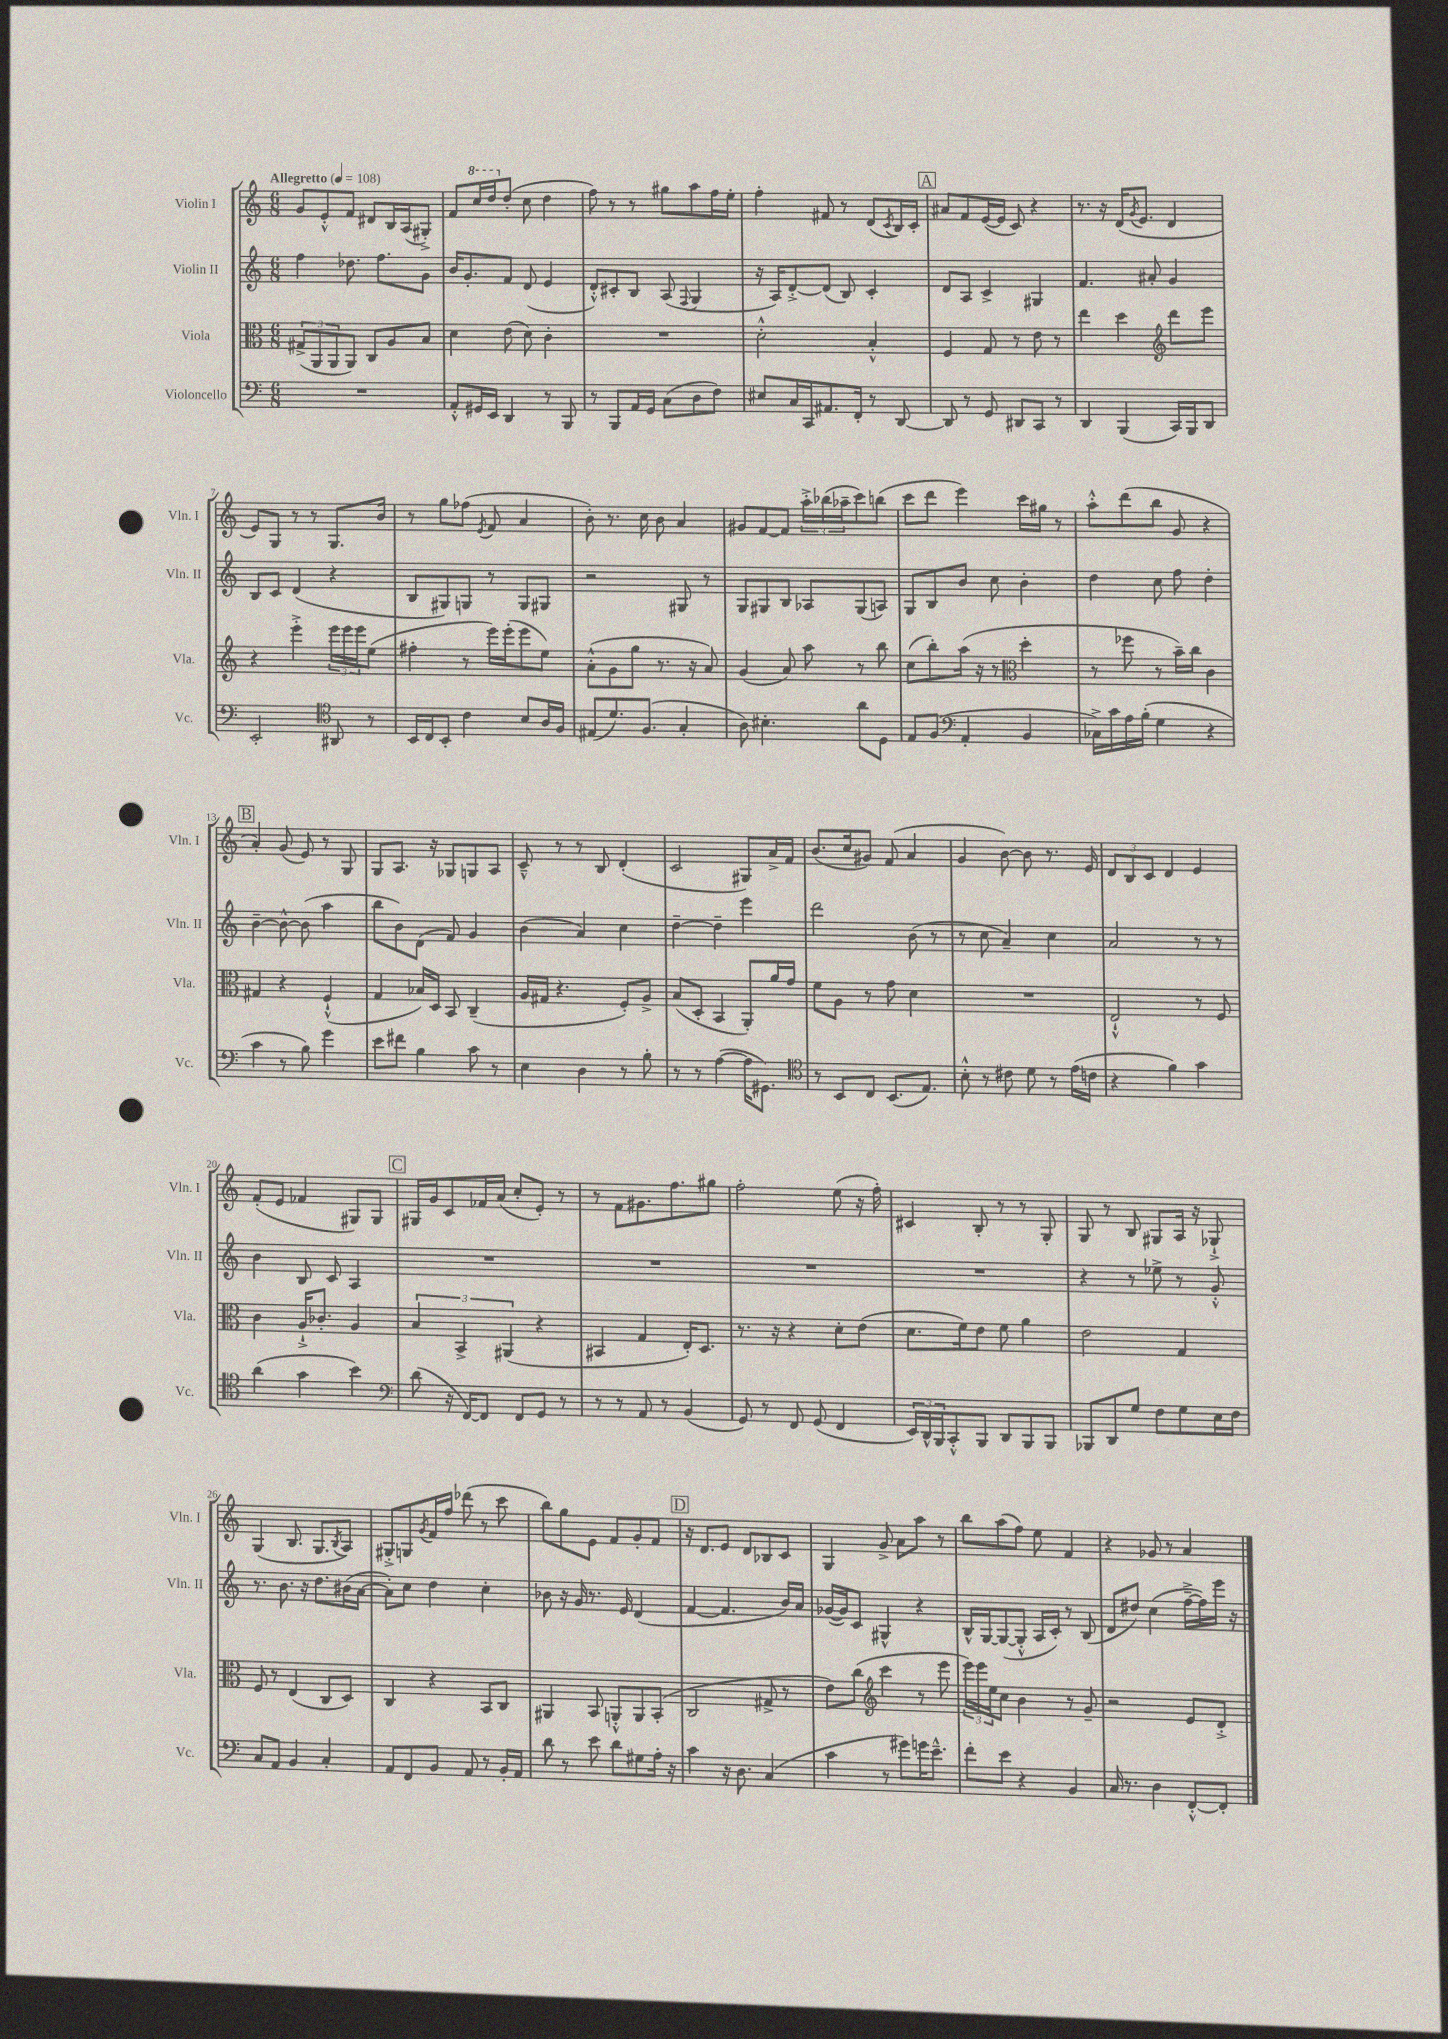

**kern	**kern	**kern	**kern
*staff4	*staff3	*staff2	*staff1
*clefF4	*clefC3	*clefG2	*clefG2
*k[]	*k[]	*k[]	*k[]
*M6/8	*M6/8	*M6/8	*M6/8
*MM108	*MM108	*MM108	*MM108
2.r	(12G#^/L	4ff\	8g/L
.	12AA/	.	.
.	.	.	8e'^^/
.	12AA/	.	.
.	8AA/J)	8.dd-\	8f/J
.	8C/L	.	8d#/L
.	.	8.ff\L	.
.	8A/	.	16B/L
.	.	.	(16A/J
.	8B/J	8g\J	8G#'^/J)
=	=	=	=
8AA'^^/L	4d\	16b/LK	8f/L
.	.	8.g'/	.
16GG#/L	.	.	16ccc/L
16EE/JJ	.	.	16ddd/J
4DD/	(8e\	8f/J	(8dd'/J
.	8d\)	(8d/	8cc\
8r	4c'\	4e/	4dd\
8BBB/	.	.	.
=	=	=	=
8r	2.r	8d'^^/L)	8ff\)
8BBB/L	.	8c#'/	8r
16AA/L	.	8B/J	8r
16GG/JJ	.	.	.
(8C\L	.	(8A/	8gg#\L
.	.	8qqF/	.
8D\	.	4G/	8aa\
8F\J)	.	.	16ff\L
.	.	.	16ee'\JJ
=	=	=	=
8E#/L	2d'^^\	16r	4ff'\
.	.	16A/LK)	.
16C/L	.	[8d'^/	.
16CC/J	.	.	.
8.AA#/	.	(8d/]J	8f#/
.	.	8B/)	8r
16FF'/Jk	.	.	.
8r	4B'^^/	4c'/	(8d/L
.	.	.	8qc/
[8DD/	.	.	16B/L)
.	.	.	16c'/JJ
=	=	=	=
8DD/]	4F/	8d/L	8a#/L
8r	.	8A/J	8f/
8GG/	8G/	4c^/	([16e/L
.	.	.	16e/]JJ
8DD#/L	8r	.	8c/)
8CC/J	8e\	4G#/	4r
8r	8r	.	.
=	=	=	=
4DD/	4ee\	4.f/	8.r
.	.	.	16r
(4BBB/	4dd\	.	(16d/LK
.	.	.	8qg/
.	.	.	8.e/J
.	.	8a#'/	.
*	*clefG2	*	*
16CC/LL)	8ddd\L	4g/	4d/
16BBB/J	.	.	.
8DD/J	8eee\J	.	.
=	=	=	=
2EE'/	4r	8B/L	8e/L)
.	.	8c/J	8G/J
.	4eee'^\	(4d/	8r
.	.	.	8r
*clefC4	*	*	*
8AA#/	24eee\LL	4r	8.G/L
.	24eee\	.	.
.	24eee\J	.	.
8r	(8ee\J	.	.
.	.	.	16b/Jk
=	=	=	=
16BB/LL	4ff#'\	8B/L	8r
16C/J	.	.	.
8BB'/J	.	8G#/)	8gg\L
4c\	8r	8G/J	(8ff-\J
.	.	.	8qe/
.	16eee\LL)	8r	8f/
.	(16eee'\J	.	.
8B/L	8eee\	8G/L	4a/
16A/L	8ee\J)	8G#/J	.
16F/JJ	.	.	.
=	=	=	=
(8E#/L	(8a'^^\L	2r	8b'\)
8.d/)	8g\	.	8.r
.	8gg\J	.	.
(8.F/J	.	.	16cc\
.	8.r	.	8b\
4G'/	.	8G#/	4a/
.	16r	.	.
.	8a/)	8r	.
=	=	=	=
8A\)	(4g/	8G/L	8g#/L
4.B#'\	.	8G#/	[8f/
.	8a/)	8B/J	8f/]J
.	8aa\	8A-/L	24aa'^\LL
.	.	.	(24bb-\
.	.	.	24aa-~\J
8a\L	8r	(8G#/	8ccc\)
8D\J	8bb\	8A/J)	(8bb\J
=	=	=	=
8E/L	(8cc\L	8G/L	8ccc\L
(8F/J	8bb'\)	8B/	8ddd\J
*clefF4	*	*	*
4AA'/	(16aa\Jk	8b/J	4eee\)
.	16r	.	.
.	8r	8cc\	.
*	*clefC3	*	*
4BB/	4dd'\	4b'\	16ccc\LL
.	.	.	16gg#\JJ
.	.	.	8r
=	=	=	=
16C-^\LL)	8r	4dd\	8aa'^^\L
16c\	.	.	.
16A\	8ff-\	.	(8ddd\
(16B'\JJ	.	.	.
4G\	8r	8cc\	8bb\J
.	16b~\LL)	8ff\	8g/
.	16cc\JJ	.	.
4r	4c\	4dd'\	4r
=	=	=	=
4c\	4G#/	[4b~\	4a'/)
8r	4r	8b^^\_	(8g/
8B\)	.	(8b\]	8e/)
4g\	(4F`^^/	4aa\	8r
.	.	.	8G/
=	=	=	=
8e\L	4G/	8bb\L	8G/L
8f#\J	.	8b\)	8.A/J
4B\	16B-/LL)	(8d\J	.
.	16D/JJ	.	16r
.	8BB/	8f/)	8G-/L
8c\	(4C~/	4g/	8G/
8r	.	.	8A/J
=	=	=	=
4E\	16A/LL	(4b\	8c~^^/
.	16G#/JJ	.	.
.	4.r	.	8r
4D\	.	4a/)	8r
.	.	.	8B/
8r	8F'/L)	4cc\	(4d'/
8B'\	8A^/J	.	.
=	=	=	=
8r	(8B/L	[4dd~\	2c/
8r	8D'/J	.	.
([4A\	4BB/	4dd~\]	.
16A\]LK	8AA'/L)	4eee\	8G#/L)
8.GG#\J)	.	.	.
.	16a/L	.	16a^/L
.	16g/JJ	.	16f/JJ
=	=	=	=
*clefC4	*	*	*
8r	8f\L	2ddd\	(8.b/L
8BB/L	8A\J	.	.
.	.	.	16cc/k
8C/J	8r	.	8g#/J)
(8.BB/L	8g\	.	(8f/
.	4d\	(8b\	4a/
8.E/J)	.	.	.
.	.	8r	.
=	=	=	=
8B'^^\	2.r	8r	4g/
8r	.	8cc\	.
8c#\	.	4a~/)	[8b\)
8d\	.	.	8b\]
8r	.	4cc\	8.r
(16e\LL	.	.	.
16c\JJ	.	.	16e/
=	=	=	=
4r	2E`^^/	2a/	12d/L
.	.	.	12B/
.	.	.	12c/J
4f\)	.	.	4d/
4g\	8r	8r	4e/
.	8F/	8r	.
=	=	=	=
(4a\	4c\	4b\	(8f'/L
.	.	.	8e/J
4g\	16A`^/LK	8B/	4f-/
.	8.c-'/J	.	.
.	.	8c/	.
4b\)	4A/	4A/	8G#/L)
.	.	.	8G#/J
=	=	=	=
*clefF4	*	*	*
(8d\	6B/	2.r	16G#/LL
.	.	.	16g/J
16r	.	.	8c/
.	6BB^/	.	.
[16FF/LK)	.	.	.
8FF/]J	.	.	16f-/L
.	.	.	(16a/JJ
.	(6AA#/	.	.
8FF/L	.	.	8cc'/L
8GG/J	4r	.	8e'/J)
8r	.	.	8r
=	=	=	=
8r	4BB#/	2.r	8r
8r	.	.	8f\L
8AA/	4G/	.	8.g#\
8r	.	.	.
.	.	.	8.ff\
(4BB/	16E'/LK)	.	.
.	8.D/J	.	.
.	.	.	8gg#\J
=	=	=	=
8GG/)	8.r	2.r	2ff'\
8r	.	.	.
.	16r	.	.
8FF/	4r	.	.
(8GG/	.	.	.
4FF/	8d'\L	.	(8ee\
.	(8e\J	.	16r
.	.	.	16ff'\)
=	=	=	=
24EE/LL)	8.d\L	2.r	4c#/
24DD^^/	.	.	.
24BBB/J	.	.	.
8CC'^^/	.	.	.
.	16f\k)	.	.
8BBB/J	8e\J	.	8B'/
8DD/L	8f\	.	8r
8BBB/	4a\	.	8r
8BBB/J	.	.	8G'/
=	=	=	=
8BBB-/L	2e\	4r	8G/
8DD/	.	.	8r
8G/J	.	8r	8B/
8F\L	.	8ee-^\	8G#/L
8G\	4G/	8r	16A/Jk
.	.	.	16r
16E\L	.	8g'^^/	8G-`^/
16F\JJ	.	.	.
=	=	=	=
8C/L	8F/	8.r	(4G/
8AA/J	8r	.	.
.	.	8.b\	.
4BB/	(4E/	.	8.B/
.	.	16r	.
.	.	8.dd\L	8.G/L
4C'/	8C/L	.	.
.	.	.	8qB/
.	8D/J)	(16b#\L	8A/J)
.	.	[16a\JJ	.
=	=	=	=
8AA/L	4C/	8a'\]L)	8G#'^/L
8FF/	.	8cc\J	8G/
.	.	.	8qg/
8BB/J	4r	4dd\	16f/L
.	.	.	16ff/JJ
8AA/	.	.	(8ddd-\
8r	8BB/L	4cc'\	8r
16BB'/LL	8C/J	.	8ccc\
16AA/JJ	.	.	.
=	=	=	=
8d\	4AA#/	8b-\	8bb\L)
8r	.	16r	8gg\
.	.	16g/	.
8e\	8BB/	8.r	8e\J
8d\L	8AA'^^/L	.	8f/L
.	.	16e/	.
8G#\	8AA/	(4d/	8g'/
16A'\Jk	(8BB'/J	.	8f/J
16r	.	.	.
=	=	=	=
4c\	2C/	[4f/	16r
.	.	.	8.d/L
16r	.	4.f/]	8e/J
8.D\	.	.	.
.	.	.	8d/L
(4C/	8G#^/	.	8B-/
.	8r	16b/LL)	8c/J
.	.	16a/JJ	.
=	=	=	=
4c\	8e\L)	([16g-/LL	4G/
.	.	16g-/]J)	.
.	(8cc\J	8c/J	.
*	*clefG2	*	*
8r	4ccc\	4G#^^/	8g^/
8g#\L)	.	.	8a\L
16g\K	8r	4r	8aa\J
8.e~^^\J	.	.	.
.	8eee\	.	8r
=	=	=	=
8f'\L	24eee\LL)	16B^^/LL	8bb\L
.	24eee\	.	.
.	.	[16G/J	.
.	24ee\J	.	.
8e\J	8cc\J	(8G/_	(8aa\
4r	4b\	8G'^^/]J	8ff\J)
.	.	16A/LL	8ee\
.	.	16c'/JJ)	.
4BB/	8r	8r	4f/
.	8g~/	(8B/	.
=	=	=	=
16C/	2r	8d/L	4r
8.r	.	.	.
.	.	8dd#/J)	.
4D\	.	(4cc\	8g-/
.	.	.	8r
[8FF'^^/L	8e/L	[16ff~^\LL	4a/
.	.	16ff\])	.
8FF'/]J	8d'^/J	16eee\JJ	.
.	.	16r	.
==	==	==	==
*-	*-	*-	*-
